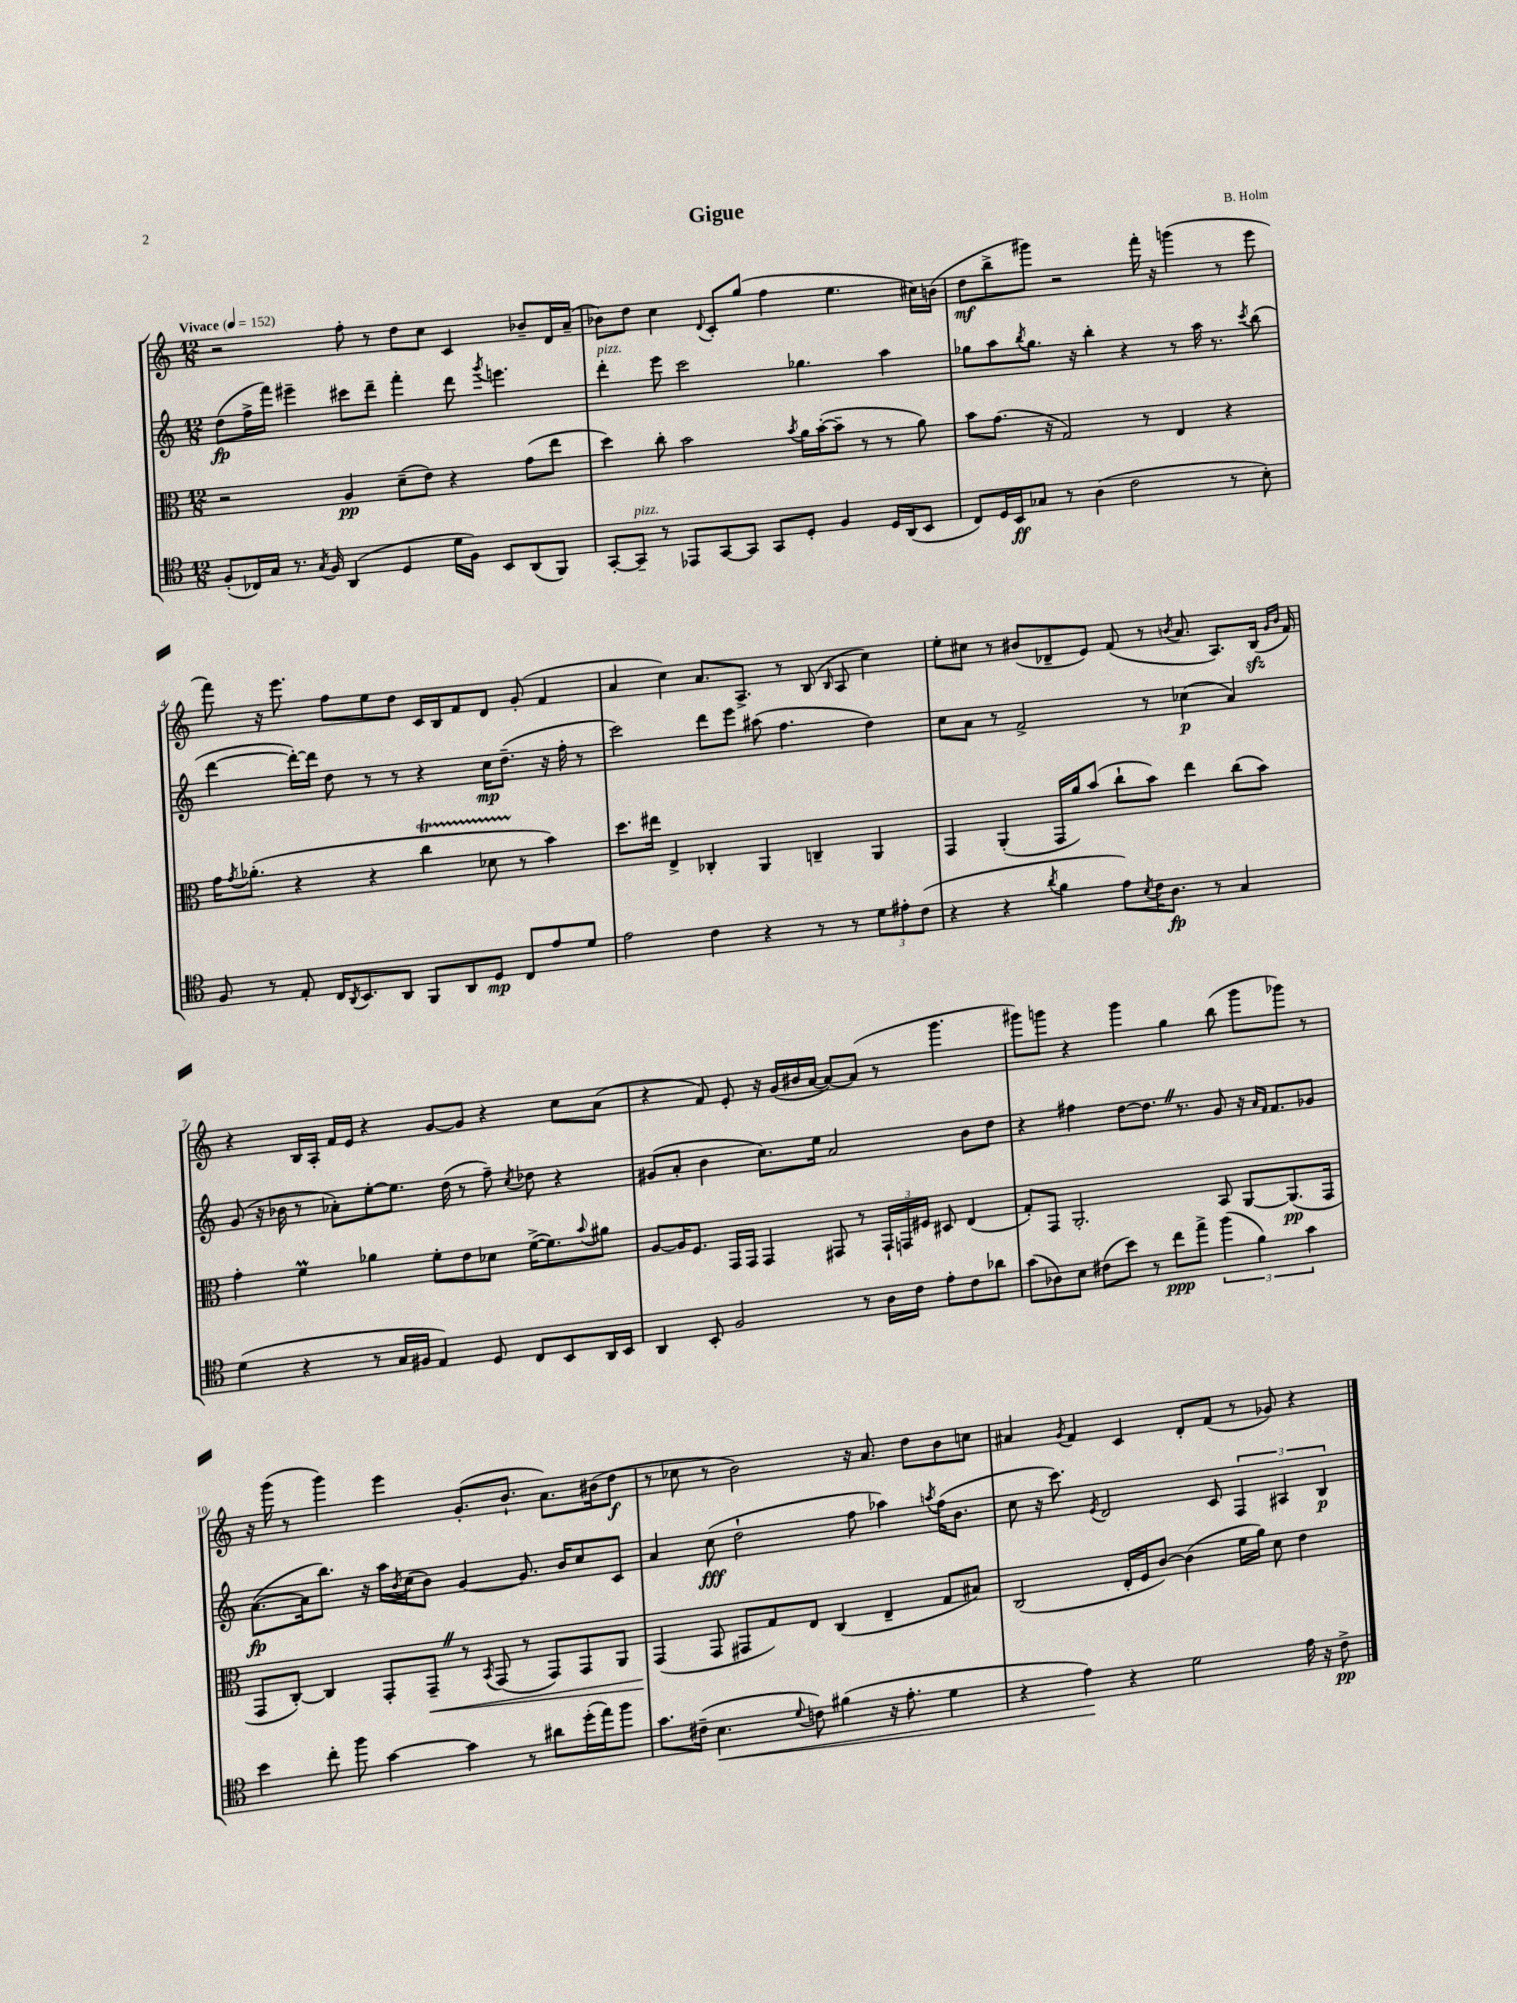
\header { title = "Gigue" composer = "B. Holm" }
<<
\new StaffGroup <<
\new Staff = "s0" {
    \clef treble \key c \major \numericTimeSignature \time 12/8 \tempo "Vivace" 4 = 152
    r2 f''8-. r8 d''8 c''8 c'4 bes'8-- d'16 a'16--( |
    bes'8) d''8 c''4 \appoggiatura { d'8 } c'8-. g''8( f''4 e''4. cis''16) b'16( |
    d''8\mf b''8-> gis'''8) r2 f'''16-. r16 g'''4( r8 e'''8 |
    f'''8) r16 e'''8. f''8 e''8 d''8 c'16 b16 f'8 d'8 g'8-.( f'4 |
    a'4 c''4) a'8. a8.-> r8 b8( \grace { b16 } a8 c''4) |
    e''8-. cis''8 r8 bis'8( des'8-- e'8) f'8( r8 \acciaccatura { b'8 } a'8. a8.) b16\sfz( \grace { g'16 b'16 } f'16) |
    r4 b16 a16-. f'16 e'16 r4 g'8~ g'8 r4 c''8 a'8( |
    r4 f'8) e'8-. r16 g'16( bis'16 a'16~ a'8~) a'8( r8 g'''4. |
    gis'''8) g'''8 r4 g'''4 g''4 b''8( g'''8 ges'''8) r8 |
    r16 g'''16( r8 g'''4) e'''4 g'8.-.( b'8.-! a'8.) bis'16( d''8\f |
    r8 ces''8 r8 b'2) r16 a'8. d''8 b'8 c''8 |
    ais'4 \acciaccatura { g'8 } f'4 c'4 d'8-. f'8( r8 ges'8) r4 \bar "|." |
}
\new Staff = "s1" {
    \clef treble \key c \major \numericTimeSignature \time 12/8
    d''8\fp( f''16-> f'''16) eis'''4-- cis'''8 d'''8-- f'''4-. d'''8 \acciaccatura { g'''8 } e'''4. |
    d'''4-.^\markup { \italic "pizz." } e'''8 c'''2 ges''4. a''4 |
    ges''8 a''8 \acciaccatura { b''8 } ges''8. r16 b''4-. r4 r8 a''16 r8. \acciaccatura { c'''8 } b''8( |
    d'''4~ d'''16~-.) d'''16 d''8 r8 r8 r4 c''16\mp d''8.--( r16 f''16-. r8 |
    c'''2) d'''8 e'''8 ais''8( f''4. d''4) |
    c''8 a'8 r8 f'2-> r8 ces''4\p( a'4) |
    g'8( r16 bes'16 r8 aes'8-.) e''8~-. e''8. d''16( r8 f''8--) \acciaccatura { c''8 } des''8 r4 |
    gis'8( a'8-. b'4 c''8.) e''16 a'2 b'8 d''8 |
    r4 fis''4 d''8~ d''8. \once \override BreathingSign.text = \markup { \musicglyph "scripts.caesura.straight" } \breathe r8. g'8 r16 \grace { a'16 f'16 } f'8. ges'8 |
    a'8.~\fp( a'16 b''8.) r16 a''16 \acciaccatura { b'8 } c''16( b'8) g'4~ g'8. b'16 c''8 c'8 |
    a'4 c''8\fff( d''2-! f''8 aes''4) \acciaccatura { a''8 } f''16( b'8. |
    c''8 r16 c'''8.) \acciaccatura { e'8 } d'2 c'8 \tuplet 3/2 { f4 ais4 b4\p } \bar "|." |
}
\new Staff = "s2" {
    \clef alto \key c \major \numericTimeSignature \time 12/8
    r2 a4\pp d'8--( e'8) r4 g'8( e''8 |
    d''4) c''8-. b'2 \acciaccatura { b'8 } a'16 b'16~-.( b'8-- r8 r8 a'8) |
    b'8 g'8.( r16 g2) r8 e4 r4 |
    g'16 \acciaccatura { g'8 } aes'8.-.( r4 r4 c''4\startTrillSpan des'8 r8\stopTrillSpan b'4) |
    d''8. eis''16 e4-> ces4-. a,4 c4-- a,4 |
    g,4 a,4-.( g,16 a'16) b'8( c''8-! b'8) e''4 c''8( b'8) |
    g'4-. f'4\prall aes'4 f'8-. e'8 des'8 f'16~->( f'8.) \appoggiatura { b'8 } ais'8 |
    a8~ a16 f8. g,16 g,16 g,4 gis,8 r8 \tuplet 3/2 { gis,16-! g,16 fis16 } dis8 e4( |
    g8-.) g,8 a,2.-. b,8 a,8~ a,8.\pp( g,16 |
    g,8 c8~-.) c4 g,8-. g,8--\< \once \override BreathingSign.text = \markup { \musicglyph "scripts.caesura.straight" } \breathe r8 \acciaccatura { b,8 } g,8( r8 g,8) g,8 a,8 |
    g,4\!( g,8 gis,8 g8) e8 c4( e4-- g8 bis8) |
    c2( e16-. f16 c'8~) c'4( f'16 a'16) d'8 e'4 \bar "|." |
}
\new Staff = "s3" {
    \clef tenor \key c \major \numericTimeSignature \time 12/8
    f8-.( ces16) g16 r8. \acciaccatura { g8 } f16 a,4( d4 d'16 f16) b,8 a,8( f,8) |
    g,8~-. g,8--^\markup { \italic "pizz." } r8 ees,8 g,8~ g,8 g,8 d8-. f4 d16 a,16( b,8 |
    c8) d16 b,16\ff ges8 r8 a4( c'2 r8 b8-.) |
    f8 r8 e8-. c16 \acciaccatura { a,8 } b,8. a,8 f,8 a,8 d8\mp c8 e'8 d'8 |
    e'2 c'4 r4 r8 r8 \tuplet 3/2 { d'8 eis'8-. c'8( } |
    r4 r4 \acciaccatura { a'8 } f'4 e'8) \acciaccatura { b8 } c'16 a8.\fp r8 g4 |
    d'4( r4 r8 g16 fis16 e4) d8 c8 b,8 a,16 b,16 |
    a,4 b,8-. f2 r8 a16 c'16 e'8-. c'8 aes'8 |
    g'8( aes8) b8 cis'8( b'8) r8 c''8\ppp e''8-> \tuplet 3/2 { f''4( f'4) g'4 } |
    b'4 c''8-. f''8 g'4~ g'4 r8 ais'8 d''16-.( e''16) f''8 |
    g'8. cis'16--( b4.\< \appoggiatura { d'8 } c'8) fis'4( r16 e'8.-. d'4 |
    r4 e'4\!) r4 d'2 e'16 r16 c'8->\pp \bar "|." |
}
>>
>>
